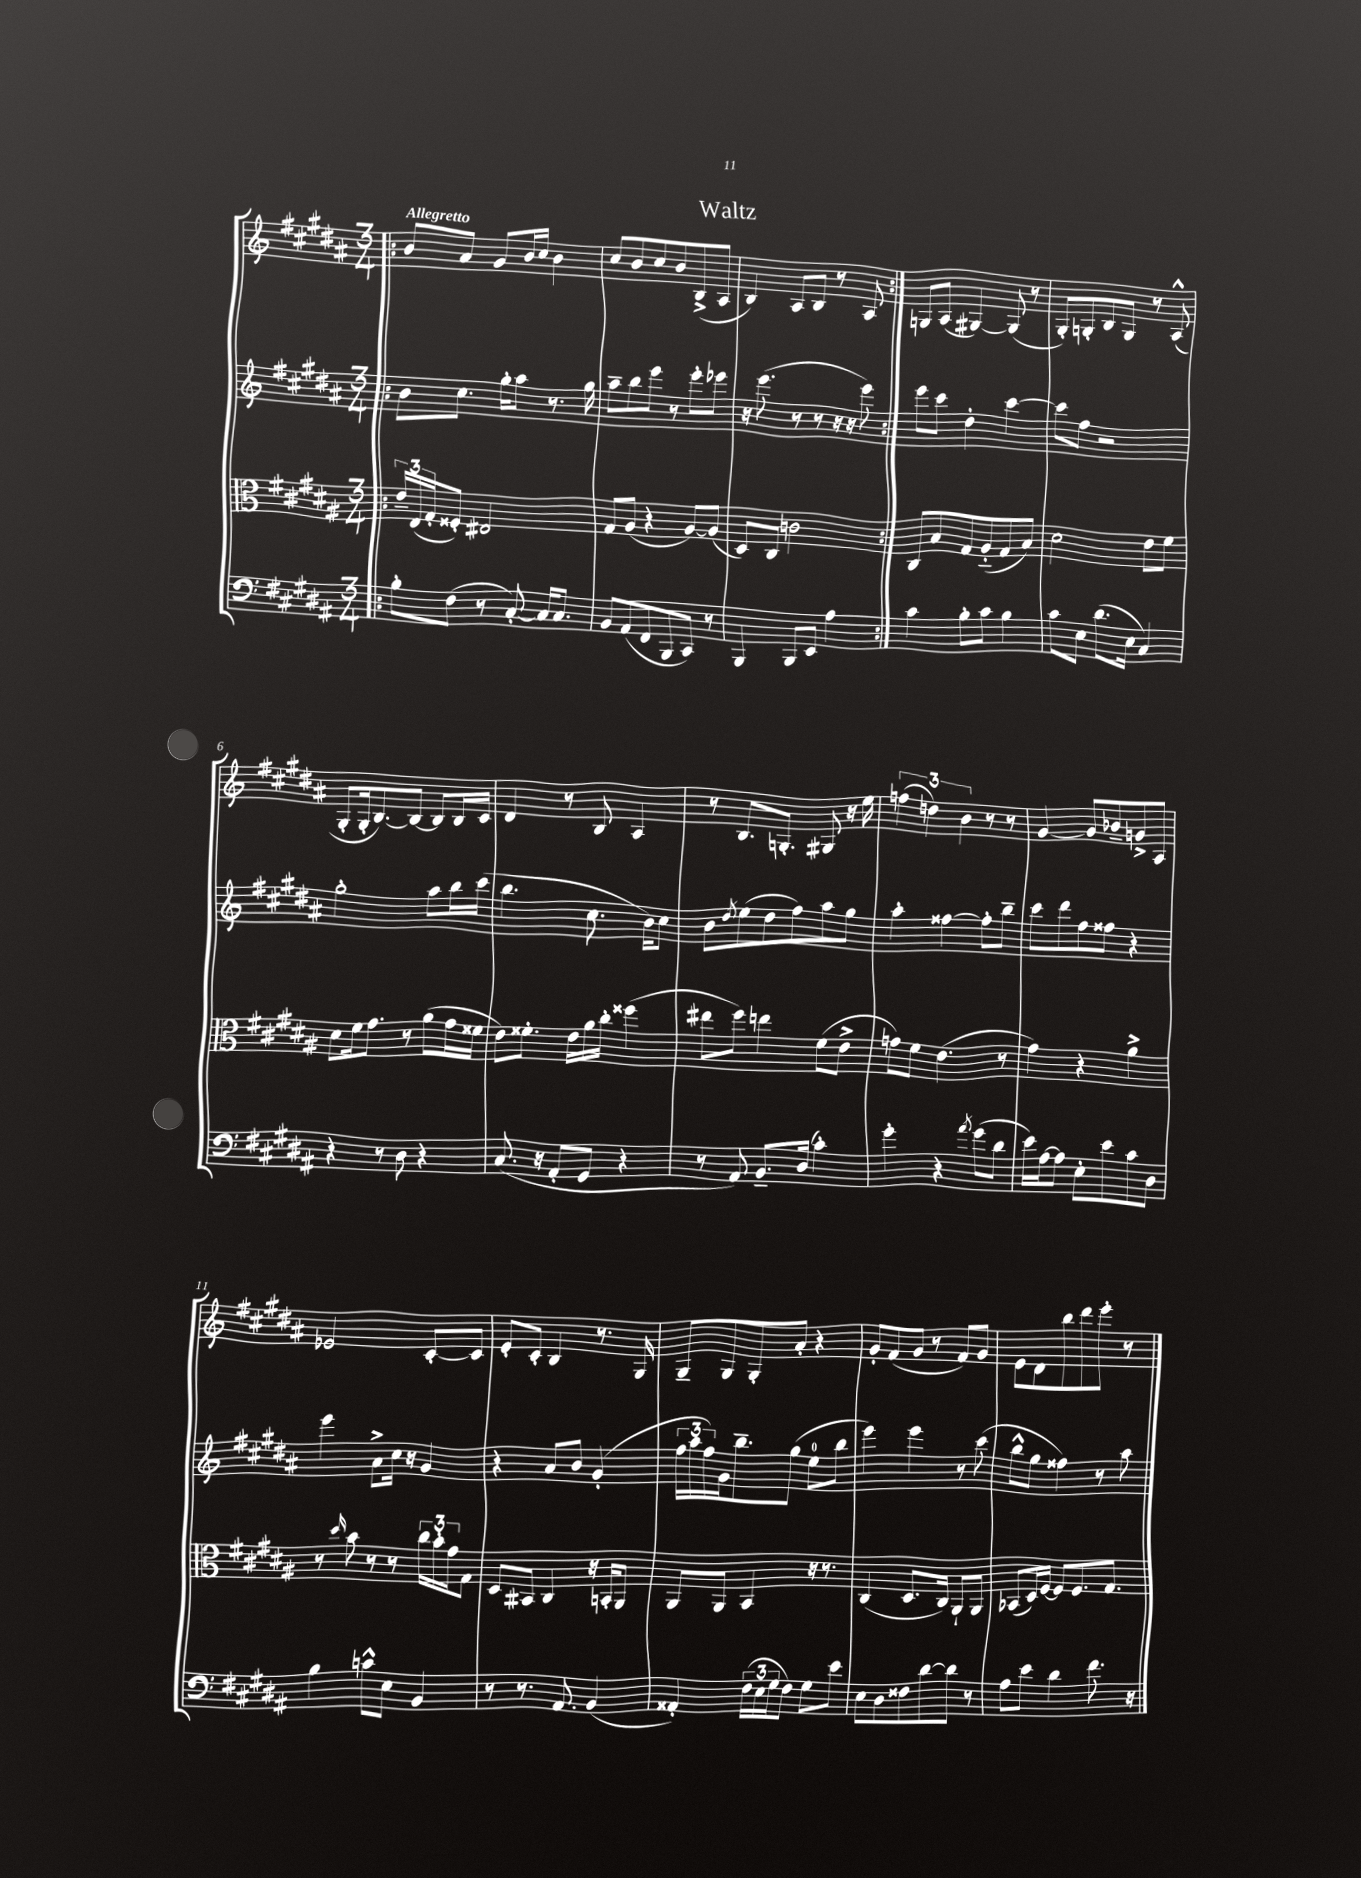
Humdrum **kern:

**kern	**kern	**kern	**kern
*staff4	*staff3	*staff2	*staff1
*clefF4	*clefC3	*clefG2	*clefG2
*k[f#c#g#d#a#]	*k[f#c#g#d#a#]	*k[f#c#g#d#a#]	*k[f#c#g#d#a#]
*M3/4	*M3/4	*M3/4	*M3/4
=!|:	=!|:	=!|:	=!|:
8B'\L	24e~/LL	8b\L	8b/L
.	(24E/	.	.
.	24G#'/J	.	.
(8F#\J	8F##'/J)	8.cc#\J	8a#/J
8r	2E#/	.	8g#/L
.	.	16gg#'\LK	.
[8C#'/)	.	8aa#\J	16b/L
.	.	.	16cc#/JJ
16C#/]LK	.	8.r	4b\
8.C#/J	.	.	.
.	.	16gg#\	.
=	=	=	=
8BB/L	8G#/L	8aa#~\L	8cc#/L
(8AA#/	(8A#/J	8bb\	8b/
8FF#/	4r	8eee\J	8cc#/
8BBB/	.	8r	8b/
8CC#/J)	[8A#/L)	8eee'\L	(8B^/
8r	(8A#/]J	8eee-\J	8A#/J
=	=	=	=
4BBB/	8D#/L)	16r	4B/)
.	.	(8.eee\	.
.	8C#/J	.	.
8BBB/L	2c\	8r	8A#/L
8EE/J	.	8r	8B/J
4A#\	.	16r	8r
.	.	16r	.
.	.	8eee\)	8A#/
=:|!	=:|!	=:|!	=:|!
4c#\	8C#/L	8eee\L	8G/L
.	8B/	8ccc#\J	(8A#/J
8B'\L	8G#/	4dd#'\	[4G#/)
8c#\J	(8A#'~/	.	.
4B\	8G#/	[4ccc#\	(8G#/]
.	8B/J)	.	8r
=	=	=	=
8c#\L	2d#\	8ccc#\]L	8G#'/L)
8E\J	.	8ff#\J	8G'/
(8.d#\L	.	2r	8B/
.	.	.	8G/J
16E\Jk	.	.	.
4C#/)	8e\L	.	8r
.	8f#\J	.	(8A#^^/
=	=	=	=
4r	8d#\L	2gg#'\	8G#'/L
.	16f#\k	.	16G#'/k
.	8.g#\J	.	[8.B/)
8r	.	.	.
8D#\	8r	.	8B/_J
4r	(8a#\L	8aa#\L	8B/]L
.	16g#\L	16bb\L	16B/L
.	16f##\JJ	(16ccc#\JJ	16c#/JJ
=	=	=	=
(8.C#/	8e\L)	4.bb\	4d#/
.	8.f##'\J	.	.
16r	.	.	.
8AA#'/L	.	.	8r
.	16e\LL	.	.
8GG#/J	16a#\	8.cc#\	8B/
.	16cc#'\JJ	.	.
4r	(4ff##\	.	4A#/
.	.	16b\LK)	.
.	.	8cc#\J	.
=	=	=	=
8r	8ee#\L	8b\L	8r
.	.	8qdd#/	.
8AA#/)	8ff#\J)	(8ee\	8.B/L
8.BB~/L	4ee\	8dd#\	.
.	.	.	8.G'/J
.	.	8ff#\)	.
(16D#/Jk	.	.	.
4c#'\)	(8f#\L	8aa#\	8G#/
.	8e^\J	8gg#\J	16r
.	.	.	16ee\
=	=	=	=
4g#'\	8g\L)	4aa#'\	(6ff\
.	8f#\J	.	.
.	.	.	6dd\)
4r	(4.e\	[4ff##\	.
.	.	.	6b\
8qa#/	.	.	.
(8g#\L	.	8ff##'\]L	8r
8d#\J	8r	8bb~\J	8r
=	=	=	=
16e\LL)	4g#\)	8ccc#\L	[4g#/
[16A#\J	.	.	.
8A#\]J	.	8ddd#\	.
8E'\L	4r	8ff#\	8g#/]L
8e\	.	8ff##\J	8b-~/
8c#\	4a#^\	4r	8g^/
8D#\J	.	.	8A#/J
=	=	=	=
4B\	8r	4eee\	2e-/
.	16qqdd#/	.	.
.	8b\	.	.
8c^^\L	8r	8a#^\L	.
8E\J	8r	16cc#\Jk	.
.	.	16r	.
4BB/	24cc#\LL	4g#/	[8c#'/L
.	24b'\	.	.
.	24g#\J	.	.
.	8G#\J	.	8c#/]J
=	=	=	=
8r	8D#/L	4r	8e'/L
8.r	8BB#/J	.	8c#'/J
.	4C#/	8a#/L	4B/
8.AA#/	.	.	.
.	.	8b/J	.
(4BB/	16r	(4g#'/	8.r
.	16BB'/LK	.	.
.	8AA#/J	.	.
.	.	.	16G#/
=	=	=	=
4AA##'/)	8AA#/L	24ff#\LL	8G#~/L
.	.	24aa#\	.
.	.	24ff#\)	.
.	8AA#/J	16g#\J	8G#/
.	.	8.bb~\	.
(24F#\LL	4BB/	.	8G#'/
24E\	.	.	.
24G#\J	.	.	.
8F#\J)	.	(8gg#\J	8a#'/J
8G#\L	16r	8ee\L	4r
.	8.r	.	.
8e\J	.	8bb\J	.
=	=	=	=
8E\L	(4C#/	4eee\)	8g#'/L
8D#\	.	.	(8f#/
8F##\	8.D#/L	4eee\	8g#/J
[8d#\	.	.	8r
.	16C#/Jk)	.	.
8d#\]J	8AA#`/L	8r	8f#/L)
8r	8AA#/J	(8ccc#\	8g#/J
=	=	=	=
8A#\L	(8BB-/L	8bb^^\L	8e\L
8e\J	16D#/L)	8gg#\J	8d#\
.	[16F#/JJ	.	.
4d#\	8F#/]L	4ff##\)	8bb\
.	8.F#/	.	8ddd#\
8.f#\	.	8r	8eee'\J
.	8.G#/J	.	.
.	.	8aa#\	8r
16r	.	.	.
==	==	==	==
*-	*-	*-	*-
